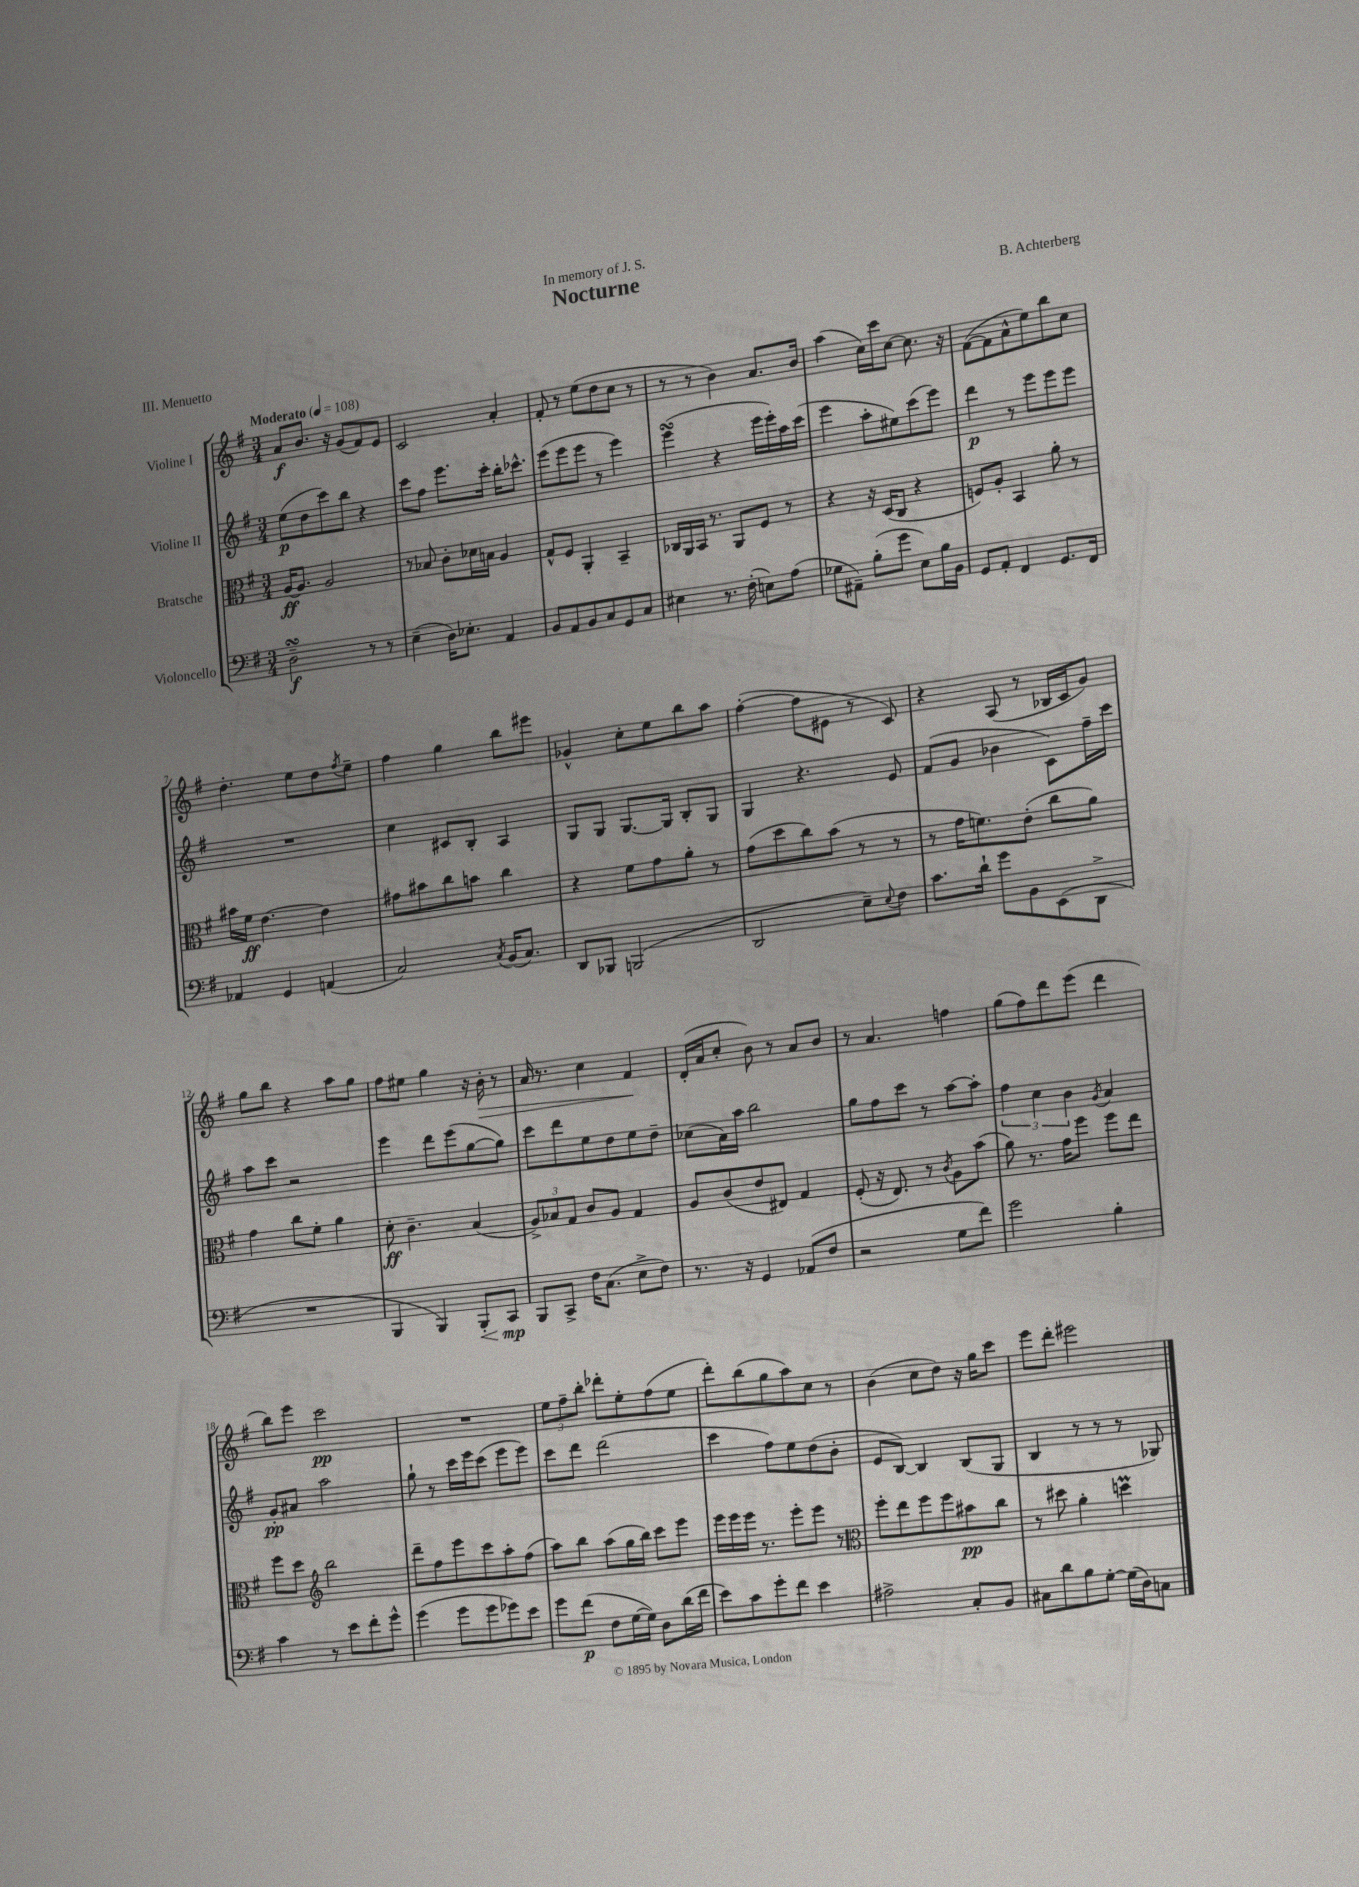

**kern	**dynam	**kern	**dynam	**kern	**dynam	**kern	**dynam
*part4	*part4	*part3	*part3	*part2	*part2	*part1	*part1
*staff4	*staff4	*staff3	*staff3	*staff2	*staff2	*staff1	*staff1
*I"Violoncello	*	*I"Bratsche	*	*I"Violine II	*	*I"Violine I	*
*clefF4	*	*clefC3	*	*clefG2	*	*clefG2	*
*k[f#]	*	*k[f#]	*	*k[f#]	*	*k[f#]	*
*M3/4	*	*M3/4	*	*M3/4	*	*M3/4	*
*MM108	*	*MM108	*	*MM108	*	*MM108	*
=1	=1	=1	=1	=1	=1	=1	=1
!	!	!	!	!	!	!LO:TX:a:B:t=Moderato	!
2DsSSS~\	f	[16A/KL	ff	(8ee\L	p	8a/L	f
.	.	8.A/J]	.	.	.	.	.
.	.	.	.	8dd\	.	8.b/J	.
.	.	2A/	.	8ccc\)	.	.	.
.	.	.	.	.	.	16r	.
.	.	.	.	8bb\J	.	(8g/L	.
8r	.	.	.	4r	.	8f#/)	.
8r	.	.	.	.	.	8e/J	.
=2	=2	=2	=2	=2	=2	=2	=2
(4E~\	.	8r	.	8ccc\L	.	2c/	.
.	.	8B-X/	.	8ff#\J	.	.	.
16D\KL)	.	8c'\L	.	8.eee\L	.	.	.
8.E-X'\J	.	.	.	.	.	.	.
.	.	16d-X\L	.	.	.	.	.
.	.	16Bn\JJ	.	16ccc'\Jk	.	.	.
4AA/	.	4A/	.	16bb'\KL	.	4a'/	.
.	.	.	.	8.ccc-X^^\J	.	.	.
=3	=3	=3	=3	=3	=3	=3	=3
8BB/L	.	8G^^/L	.	(8eee\L	.	8f#'/	.
8AA/	.	8F#/J	.	8eee\	.	8r	.
8BB/	.	4AA'/	.	8eee\J	.	(8ee\L	.
8C/	.	.	.	8r	.	8dd\	.
8GG/	.	4BB~/	.	4eee\)	.	8cc\J	.
8C/J	.	.	.	.	.	8r	.
=4	=4	=4	=4	=4	=4	=4	=4
4E#X\	.	16C-X/LL	.	(4eeesSSS\	.	8r	.
.	.	16AA/	.	.	.	.	.
.	.	16BB/JJ	.	.	.	8r	.
.	.	8.r	.	.	.	.	.
8.r	.	.	.	4r	.	4b\)	.
.	.	8AA/L	.	.	.	.	.
(16F#'\	.	.	.	.	.	.	.
8En\L)	.	8F#/J	.	16eee\LL	.	8.a/L	.
.	.	.	.	16eee'\)	.	.	.
(8A\J	.	8r	.	16aa\	.	.	.
.	.	.	.	(16ccc\JJ	.	16b/Jk	.
=5	=5	=5	=5	=5	=5	=5	=5
8G-X\L	.	4r	.	4eee\	.	(4aa\	.
8AA#X~\J)	.	.	.	.	.	.	.
(8B'\L	.	16r	.	8aa'\L	.	16cc\LL)	.
.	.	(16D/KL	.	.	.	16ccc\J	.
8g\J	.	8C/J	.	8ee#X\)	.	[8cc\J	.
8E\L)	.	4r	.	(8ccc\	.	8.cc\]	.
16B\L	.	.	.	8eee\J)	.	.	.
16BB\JJ	.	.	.	.	.	16r	.
=6	=6	=6	=6	=6	=6	=6	=6
8GG/L	.	8Fn/L)	.	4ddd\	p	([8f#\L	.
8AA'/J	.	8A'/J	.	.	.	8f#\]	.
4FF#/	.	4BB/	.	8r	.	8a^^\	.
.	.	.	.	8eee\L	.	8ee\)	.
8.GG/L	.	8a'\	.	8eee\	.	8bb\	.
.	.	8r	.	8eee\J	.	8cc\J	.
16FF#/Jk	.	.	.	.	.	.	.
!!LO:LB:g=z
=7	=7	=7	=7	=7	=7	=7	=7
4AA-X/	.	16b#X\LL	.	2.r	.	4.dd'\	.
.	.	16f#\JJ	ff	.	.	.	.
.	.	[4.e\	.	.	.	.	.
4GG/	.	.	.	.	.	.	.
.	.	.	.	.	.	8ee\L	.
(4AAn/	.	4e\]	.	.	.	8dd\	.
.	.	.	.	.	.	8qff#/	.
.	.	.	.	.	.	8ee~\J	.
=8	=8	=8	=8	=8	=8	=8	=8
2C/)	.	8g#X\L	.	4cc\	.	4ff#\	.
.	.	8b#X\	.	.	.	.	.
.	.	8cc\	.	8c#X/L	.	4gg\	.
.	.	8bn\J	.	8B'/J	.	.	.
8qC/	.	.	.	.	.	.	.
(16BB/KL	.	4cc\	.	4A/	.	8bb\L	.
8.C/J)	.	.	.	.	.	.	.
.	.	.	.	.	.	8eee#X\J	.
=9	=9	=9	=9	=9	=9	=9	=9
8DD/L	.	4r	.	8G/L	.	4g-X^^/	.
8BBB-X/J	.	.	.	8G/J	.	.	.
(2BBBn/	.	8f#\L	.	[8.G/L	.	8cc'\L	.
.	.	8g\	.	.	.	8ee\	.
.	.	.	.	16G/Jk]	.	.	.
.	.	8a'\J	.	8B'/L	.	8bb\	.
.	.	8r	.	8G/J	.	8aa\J	.
=10	=10	=10	=10	=10	=10	=10	=10
2DD/	.	(8g\L	.	4G/	.	([4ff#'\	.
.	.	8dd\	.	.	.	.	.
.	.	8cc\)	.	4.r	.	8ff#\L]	.
.	.	(8b\J	.	.	.	8e#X\J	.
8E~\L)	.	8r	.	.	.	8r	.
8qqE/	.	.	.	.	.	.	.
8F#\J	.	8r	.	8e/	.	8c/)	.
=11	=11	=11	=11	=11	=11	=11	=11
8.c\L	.	8r	.	(8f#/L	.	4r	.
.	.	16g\KL	.	8g/J	.	.	.
16d`\Jk	.	8.fn\)	.	.	.	.	.
8g\L	.	.	.	4b-X\	.	(8A/	.
8BB\	.	(8e'\J	.	.	.	8r	.
(8EE\	.	8cc\L	.	8c\L)	.	16B-X/LL	.
.	.	.	.	.	.	16c/J	.
8DD^\J	.	8a\J)	.	16ff#~\L	.	8g/J)	.
.	.	.	.	16ccc\JJ	.	.	.
!!LO:LB:g=z
=12	=12	=12	=12	=12	=12	=12	=12
2.r	.	4g\	.	8aa\L	.	8gg\L	.
.	.	.	.	8ccc\J	.	8bb\J	.
.	.	8cc\L	.	2r	.	4r	.
.	.	8f#'\J	.	.	.	.	.
.	.	4a\	.	.	.	8aa\L	.
.	.	.	.	.	.	8gg\J	.
=13	=13	=13	=13	=13	=13	=13	=13
4BBB/	.	8d'\	ff	4eee\	.	8ff#\L	.
.	.	4.c~\	.	.	.	8ee#X\J	.
4BBB/)	.	.	.	8ddd\L	.	4gg\	.
.	.	.	.	(8eee\	.	.	.
!	!LO:HP:b	!	!	!	!	!	!
8BBB'/L	<	(4B/	.	[8gg\	.	16r	.
!	!	!	!	!	!	!	!LO:HP:b
.	.	.	.	.	.	16b'\	>
8CC/J	mp	.	.	8gg\J])	.	8r	.
.	[	.	.	.	.	.	.
=14	=14	=14	=14	=14	=14	=14	=14
8BBB/L	.	12A^/L)	.	8ccc\L	.	16a/	.
.	.	.	.	.	.	8.r	.
.	.	12B-X/	.	.	.	.	.
8CC^/J	.	.	.	8ddd\	.	.	.
.	.	12G/J	.	.	.	.	.
16F#\KL	.	8c/L	.	8ee\	.	4cc\	.
(8.C\J	.	.	.	.	.	.	.
.	.	8A/J	.	8dd\	.	.	.
8E^\L	.	4G/	.	8ee\	.	4f#/	.
8F#\J)	.	.	.	8dd~\J	.	.	.
.	.	.	.	.	.	.	]
=15	=15	=15	=15	=15	=15	=15	=15
8.r	.	8A/L	.	(8cc-X\L	.	(16d'/LL	.
.	.	.	.	.	.	16a/J	.
.	.	(8c/	.	16a\L)	.	8cc'/J	.
16r	.	.	.	16aa\JJ	.	.	.
4GG/	.	8e/	.	2bb\	.	8b\)	.
.	.	8E#X/J)	.	.	.	8r	.
(8AA-X/L	.	4G/	.	.	.	8a/L	.
8F#/J	.	.	.	.	.	8b/J	.
=16	=16	=16	=16	=16	=16	=16	=16
2r	.	(8F#'/	.	8gg\L	.	8r	.
.	.	16r	.	8ff#\	.	4.a/	.
.	.	8.E/)	.	.	.	.	.
.	.	.	.	8ccc\J	.	.	.
.	.	8r	.	8r	.	.	.
.	.	8qc/	.	.	.	.	.
8G\L	.	8A\L	.	[8aa\L	.	4ffn\	.
8f#\J)	.	(8b\J	.	8aa'\J]	.	.	.
=17	=17	=17	=17	=17	=17	=17	=17
2g\	.	8a\)	.	6ff#\	.	(8gg\L	.
.	.	8.r	.	.	.	8ff#\)	.
.	.	.	.	6cc\	.	.	.
.	.	.	.	.	.	8ddd\	.
.	.	16g\KL	.	.	.	.	.
.	.	.	.	6b\	.	.	.
.	.	8ff#\J	.	.	.	(8eee\J	.
.	.	.	.	8qg/	.	.	.
4B'\	.	8ff#\L	.	4a/	.	4ddd\	.
.	.	8ee\J	.	.	.	.	.
!!LO:LB:g=z
=18	=18	=18	=18	=18	=18	=18	=18
4c\	.	8ff#\L	.	8g'/L	pp	8bb\L)	.
.	.	8dd\J	.	8a#X/J	.	8eee\J	.
*	*	*clefG2	*	*	*	*	*
8r	.	2bb\	.	2aa\	.	2ccc\	pp
8e\L	.	.	.	.	.	.	.
8f#'\	.	.	.	.	.	.	.
8g^^\J	.	.	.	.	.	.	.
=19	=19	=19	=19	=19	=19	=19	=19
(4g\	.	8ddd~\L	.	8gg`\	.	2.r	.
.	.	8ff#\	.	8r	.	.	.
8g\L	.	8eee\	.	16ccc\LL	.	.	.
.	.	.	.	16eee\J	.	.	.
8g\	.	8ccc\	.	(8ccc\J	.	.	.
8g-X\)	.	8aa'\	.	8eee\L	.	.	.
8e\J	.	(8ff#\J	.	8eee\J)	.	.	.
=20	=20	=20	=20	=20	=20	=20	=20
8g\L	.	8aa\L)	.	8ccc\L	.	12ee\L	.
.	.	.	.	.	.	12ff#~\	.
(8f#\J	p	8bb\J	.	8ddd\J	.	.	.
.	.	.	.	.	.	12bb'\J	.
8F#\L	.	(8aa\L	.	(2ddd\	.	8ddd-X'\L	.
[16G\L	.	16gg\L	.	.	.	8ee'\	.
16G\JJ])	.	16bb\JJ)	.	.	.	.	.
8D\L	.	8ccc\L	.	.	.	(8ff#\	.
(16d\L	.	8eee\J	.	.	.	8ee\J	.
16f#\JJ	.	.	.	.	.	.	.
=21	=21	=21	=21	=21	=21	=21	=21
8e\L)	.	16eee\LL	.	4ccc\	.	8ddd'\L)	.
.	.	16eee\	.	.	.	.	.
8c\	.	16eee\JJ	.	.	.	(8bb\	.
.	.	8.r	.	.	.	.	.
8g'\	.	.	.	8ff#\L)	.	8gg\	.
8f#\J	.	8eee'\L	.	8ee\	.	8aa\)	.
4e\	.	8eee\J	.	(8dd\	.	8cc\J	.
.	.	8r	.	8b'\J	.	8r	.
=22	=22	=22	=22	=22	=22	=22	=22
*	*	*clefC3	*	*	*	*	*
2A#X^\	.	8ff#'\L	.	8e/L	.	(4b\	.
.	.	8ee\	.	[8B/J)	.	.	.
.	.	8ff#\	.	4B/]	.	8cc\L	.
.	.	8ff#\	.	.	.	8dd\J)	.
8C'/L	.	8b#X\	pp	(8B/L	.	16r	.
.	.	.	.	.	.	16gg\KL	.
8BB/J	.	8cc\J	.	8G/J	.	8ccc\J	.
=23	=23	=23	=23	=23	=23	=23	=23
8C#X\L	.	8r	.	4B/	.	8eee\L	.
8d\	.	8dd#X\	.	.	.	8ddd'\J	.
8B\	.	4a'\	.	8r	.	2eee#X\	.
[8G'\J	.	.	.	8r	.	.	.
(16G\LL]	.	4ddnM\	.	8r	.	.	.
16D\J)	.	.	.	.	.	.	.
8Cn\J	.	.	.	8G-X/)	.	.	.
==	==	==	==	==	==	==	==
*-	*-	*-	*-	*-	*-	*-	*-
